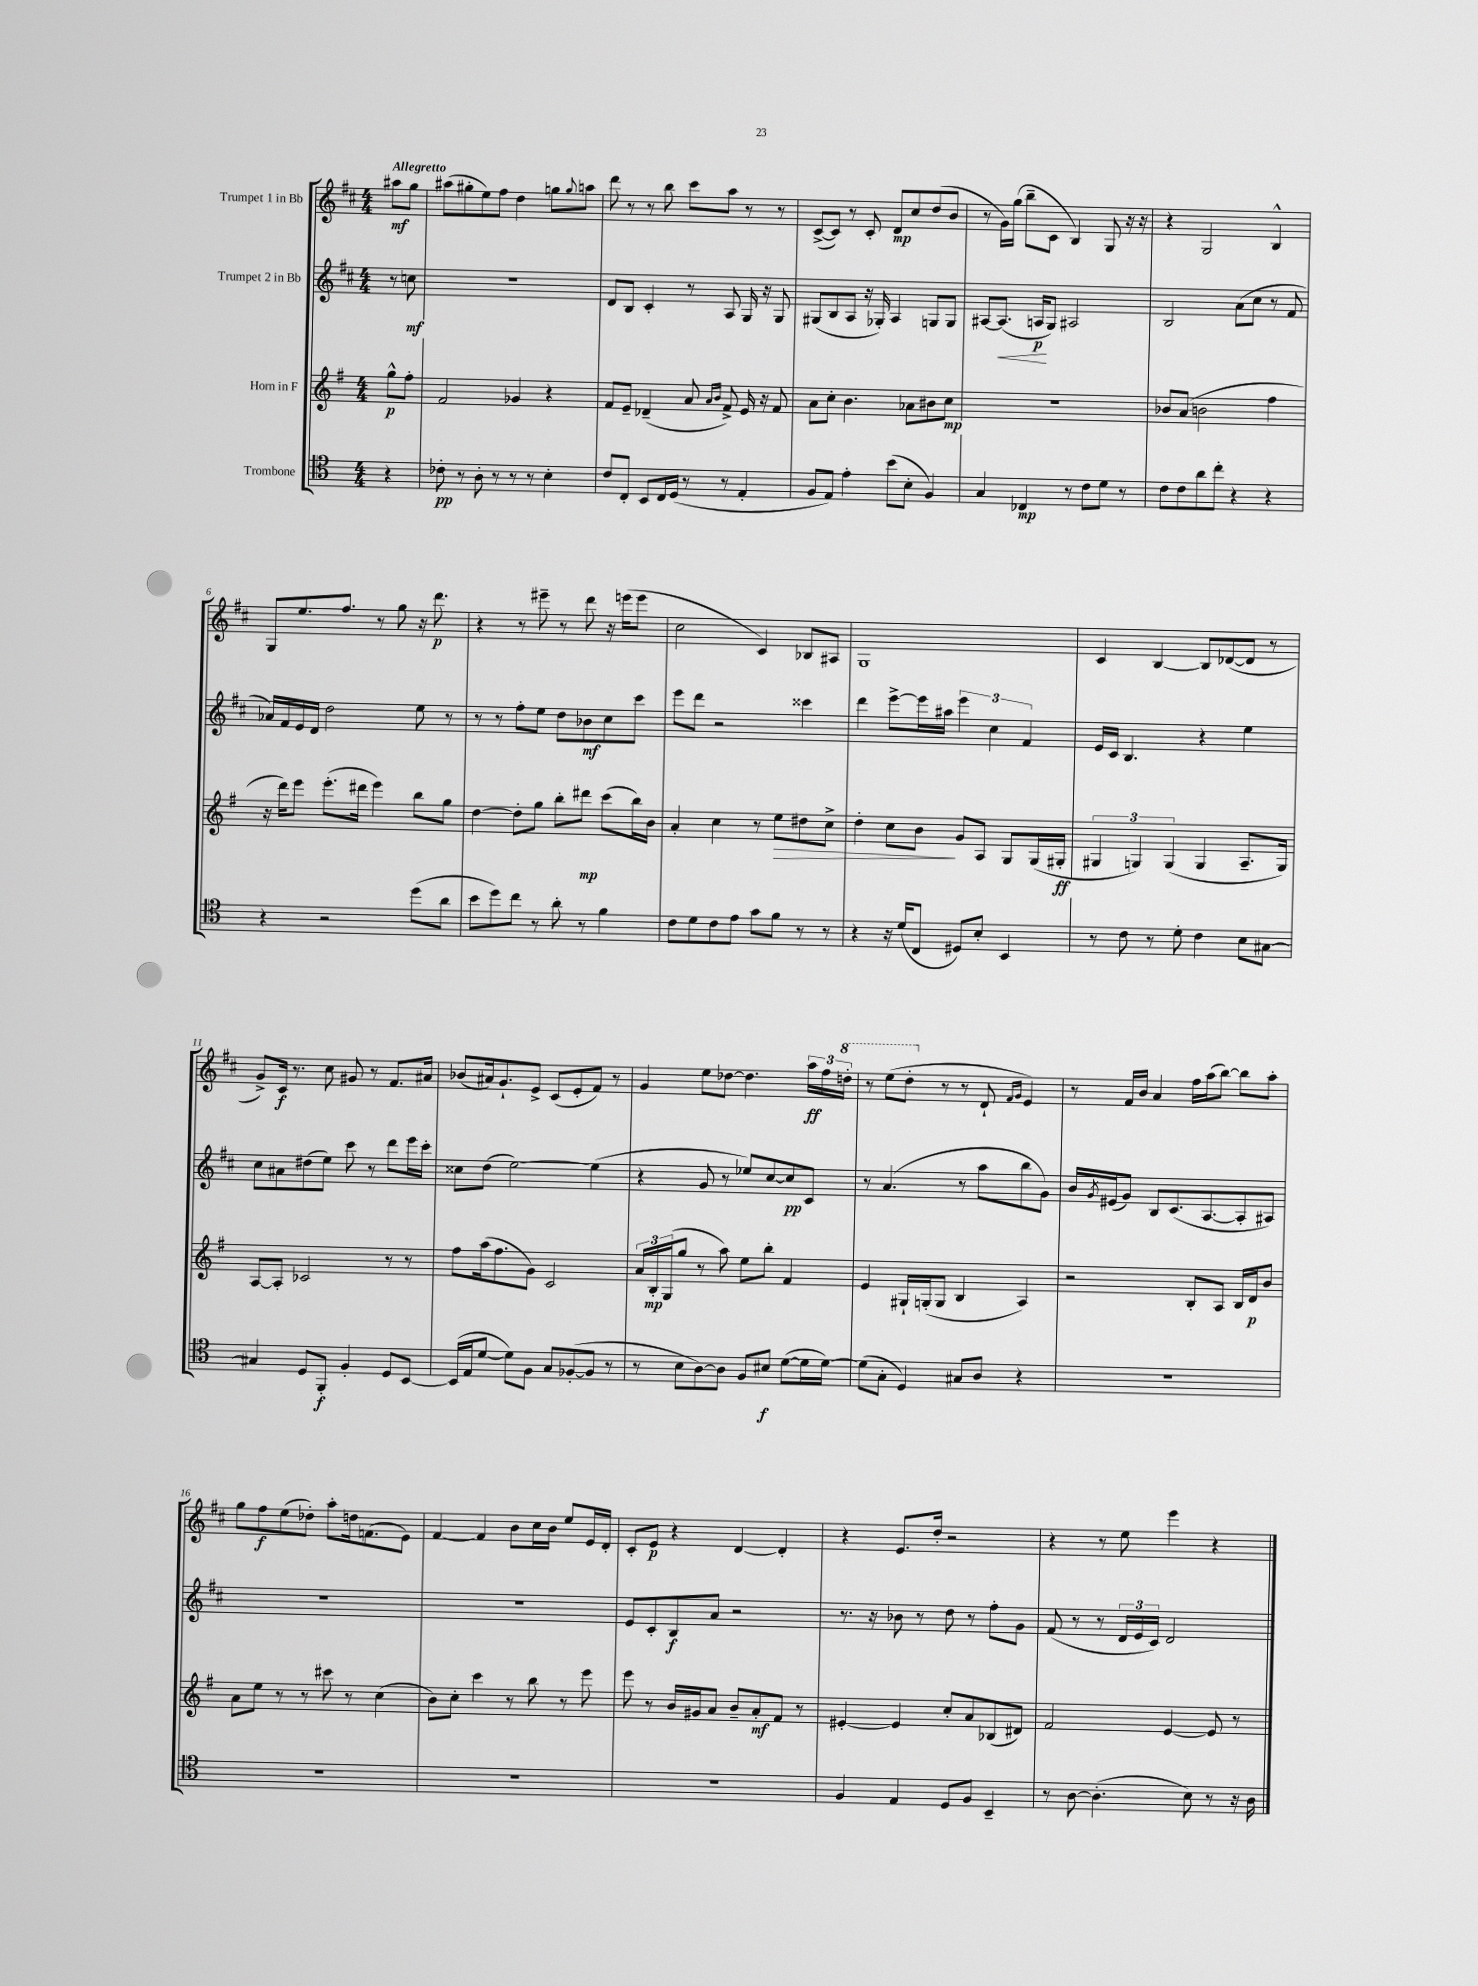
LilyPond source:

<<
\new StaffGroup <<
\new Staff = "s0" \with { instrumentName = "Trumpet 1 in Bb" } {
    \clef treble \key d \major \numericTimeSignature \time 4/4 \partial 4 \tempo "Allegretto"
    ais''8\mf g''8 |
    ais''8( gis''8-. e''8) fis''8 d''4 g''8 \appoggiatura { g''8 } a''8 |
    d'''8 r8 r8 b''8 cis'''8 a''8 r8 r8 |
    cis'8~->( cis'8) r8 cis'8-. d'8\mp cis''8 d''8( b'8 |
    r8 g'16) g''16( b''8-- cis'8 b4) g8 r16 r16 |
    r4 g2 b4-^ |
    g8 e''8. fis''8. r8 g''8 r16 d'''8.\p |
    r4 r8 eis'''8-- r8 d'''8 r16 e'''16( e'''8 |
    cis''2 cis'4) bes8 ais8 |
    g1 |
    cis'4 b4~ b8 des'8~( des'8 r8 |
    g'8->) cis'16\f r8. cis''8 gis'8 r8 fis'8. ais'16 |
    bes'8( ais'16) g'8.-! e'8-> cis'8( e'8-. fis'8) r8 |
    g'4 e''8 des''8~ des''4. \tuplet 3/2 { a''16\ff fis''16 \ottava #1 d'''!16-. } |
    r8 e'''8( d'''8-. \ottava #0 r8 r8 d'8-! \grace { fis'16 g'16 } e'4) |
    r8 fis'16 b'16 a'4 fis''16 a''16( b''8~) b''8 a''8-. |
    g''8 fis''8\f e''8( des''8-.) a''8-. d''16 f'8.( e'8) |
    fis'4~ fis'4 b'8 cis''16 b'16 e''8 e'16 d'16-. |
    cis'8-. e'8\p r4 d'4~ d'4-. |
    r4 e'8. d''16-. r2 |
    r4 r8 e''8 e'''4 r4 \bar "|." |
}
\new Staff = "s1" \with { instrumentName = "Trumpet 2 in Bb" } {
    \clef treble \key d \major \numericTimeSignature \time 4/4 \partial 4
    r8 c''8\mf |
    R1 |
    d'8 b8 cis'4-. r8 a8 g16 r16 g8 |
    gis8( b8 a8 r16 ges16-.) a4 g8 g8 |
    ais8~ ais8.\<( a16\p\! g8) ais2 |
    b2 a'8( cis''8 r8 fis'8 |
    aes'16) fis'16 e'16 d'16 d''2 e''8 r8 |
    r8 r8 fis''8-. e''8 d''8 bes'8\mf cis''8 cis'''8 |
    e'''8 d'''8 r2 cisis'''4 |
    d'''4 e'''8~-> e'''16 ais''16 \tuplet 3/2 { e'''4 cis''4 fis'4 } |
    e'16 cis'16 b4. r4 e''4 |
    cis''8 ais'8 dis''8( e''8) cis'''8 r8 d'''8 e'''16 cis'''16-. |
    cisis''8 d''8( e''2~) e''4( |
    r4 g'8 r8 ees''8) cis''8~ cis''8\pp cis'8 |
    r8 a'4.( r8 a''8 b''8 g'8) |
    b'16 \acciaccatura { g'8 } eis'16( g'8) b8 cis'8.( a8.~ a8-. ais8) |
    R1 |
    R1 |
    e'8 cis'8-. b8\f a'8 r2 |
    r8. r16 bes'8 r8 d''8 r8 fis''8-. g'8 |
    fis'8( r8 r8 \tuplet 3/2 { d'16 e'16 cis'16) } d'2 \bar "|." |
}
\new Staff = "s2" \with { instrumentName = "Horn in F" } {
    \clef treble \key g \major \numericTimeSignature \time 4/4 \partial 4
    g''8-^\p fis''8-. |
    fis'2 ges'4 r4 |
    fis'8 e'8-- des'4--( a'8 \grace { a'16 b'16 } fis'8->) e'16 r16 fis'8 |
    a'8 c''8-. b'4. aes'8 bis'8 c''8\mp |
    R1 |
    bes'8 a'8( b'2 fis''4 |
    r16 d'''16) e'''8 e'''8.-.( dis'''16 e'''4) b''8 g''8 |
    d''4~ d''8-. g''8 b''8-. dis'''8\mp c'''8( b''16) b'16 |
    a'4-. c''4 r8 e''8\> dis''8 c''8-> |
    d''4-. c''8 b'8\! g'8 a8 g8 g16( gis16-.\ff |
    \tuplet 3/2 { gis4 g4) g4( } g4 a8.-- g16) |
    a8~ a8-. ces'2 r8 r8 |
    fis''8 a''16( fis''8. g'8) c'2 |
    \tuplet 3/2 { a'16 b16-.\mp g16( } g''8 r8 a''8) e''8 b''8-. fis'4 |
    e'4 gis16-! g16-.( g8 b4 a4) |
    r2 b8-. a8 b16 d'16\p b'8 |
    a'8 e''8 r8 r8 cis'''8 r8 c''4( |
    b'8) c''8-. c'''4 r8 b''8 r8 e'''8 |
    e'''8 r8 b'16 gis'16 a'8 b'8-- a'8-.\mf fis'8 r8 |
    eis'4~-. eis'4 c''8-. a'8 bes8( dis'8) |
    fis'2 e'4~ e'8 r8 \bar "|." |
}
\new Staff = "s3" \with { instrumentName = "Trombone" } {
    \clef tenor \key c \major \numericTimeSignature \time 4/4 \partial 4
    r4 |
    ces'8-.\pp r8 a8-. r8 r8 r8 b4-. |
    c'8 c8-. b,8 c16 d16( r8 r8 e4-. |
    f8 e8) e'4-. b'8( b8-. f4) |
    g4 ces4\mp r8 c'8 d'8 r8 |
    c'8 c'8 a'8 c''8-. r4 r4 |
    r4 r2 d''8( a'8 |
    b'8 d''8) c''8 r8 a'8-. r8 f'4 |
    c'8 d'8 c'8 e'8 g'8 f'8 r8 r8 |
    r4 r16 d'16( c8 dis8) b8-. b,4 |
    r8 c'8 r8 d'8-. c'4 b8 gis8~ |
    gis4 d8 f,8-.\f f4-. d8 b,8~ |
    b,16( e16 d'8~ d'8) f8 g8 fes8~-.( fes8 r8 |
    r8 b8 a8~) a8 f8 bis8\f d'8~( d'16 d'16~) |
    d'8( g8-. d4) gis8 a8 r4 |
    R1 |
    R1 |
    R1 |
    R1 |
    f4 e4 d8 f8 b,4-- |
    r8 a8~ a4.-.( b8) r8 r16 a16 \bar "|." |
}
>>
>>
